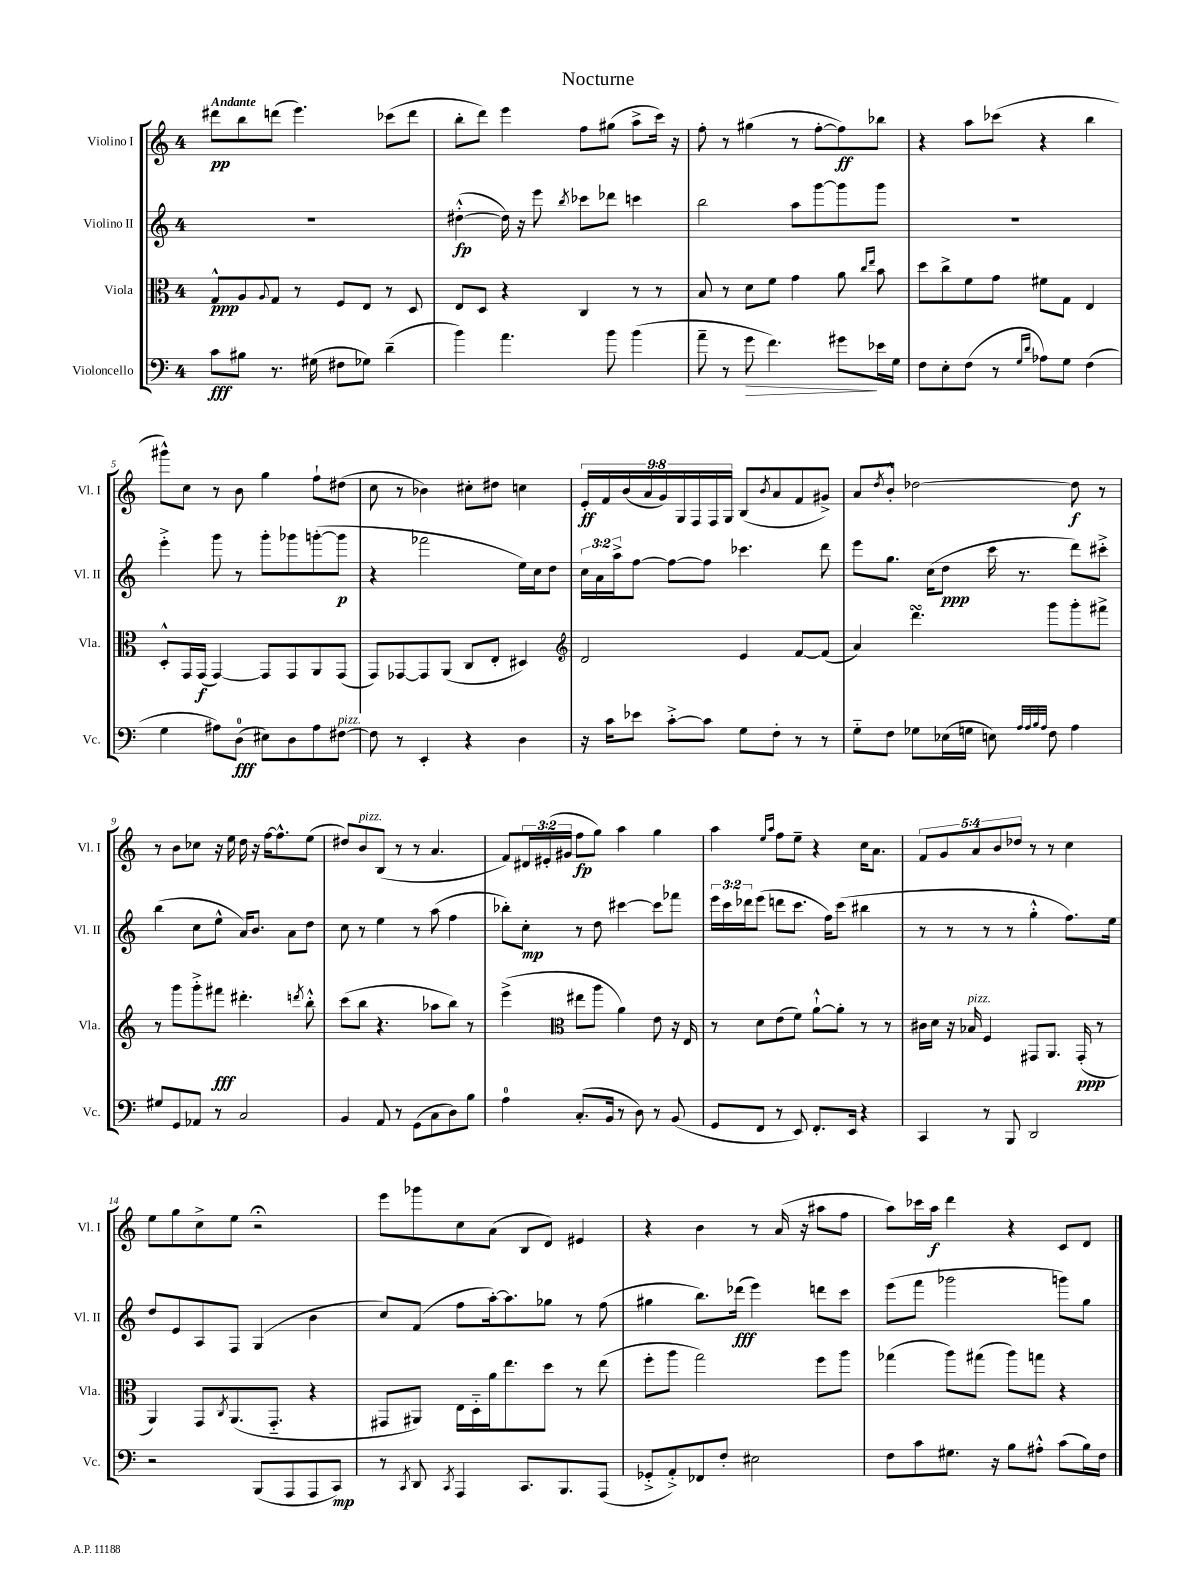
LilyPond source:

\header { title = "Nocturne" }
<<
\new StaffGroup <<
\new Staff = "s0" \with { instrumentName = "Violino I" shortInstrumentName = "Vl. I" } {
    \clef treble \key c \major \once \override Staff.TimeSignature.style = #'single-digit \time 4/4 \override Staff.TupletNumber.text = #tuplet-number::calc-fraction-text \tempo "Andante"
    dis'''8\pp b''8 d'''8( e'''4.) ces'''8( d'''8 |
    b''8-. d'''8) e'''4 f''8 gis''8( a''8-> c'''16) r16 |
    f''8-. r8 gis''4( r8 f''8~-. f''8\ff) bes''8 |
    r4 a''8 ces'''8( r4 b''4 |
    gis'''8-^) c''8 r8 b'8 g''4 f''8-! dis''8( |
    c''8 r8 bes'4) cis''8-. dis''8 c''4 |
    \tuplet 9/8 { e'16-.\ff f'16 b'16( a'16 g'16) g16 f16 f16 g16 } b8( \acciaccatura { b'8 } a'8 f'8 gis'8->) |
    a'8 \acciaccatura { d''8 } b'8-.-^ des''2~ des''8\f r8 |
    r8 b'8 ces''8 r16 e''16 d''16 r16 f''16~ f''8.-^ e''8( |
    dis''8) b'8^\markup { \italic "pizz." } b8( r8 r8 a'4. |
    f'8) \tuplet 3/2 { dis'16 eis'16-.( gis'16 } f''8\fp g''8) a''4 g''4 |
    a''4 \grace { e''16 a''16 } f''8 e''8-- r4 c''16 a'8. |
    \tuplet 5/4 { f'8 g'8 a'8 b'8 des''8 } r8 r8 c''4 |
    e''8 g''8 c''8-> e''8 r2\fermata |
    e'''8 ges'''8 c''8 a'8( b8 d'8) eis'4 |
    r4 b'4 r8 a'16( r16 ais''8 f''8 |
    a''8) ces'''16 a''16\f d'''4 r4 c'8 d'8 \bar "|." |
}
\new Staff = "s1" \with { instrumentName = "Violino II" shortInstrumentName = "Vl. II" } {
    \clef treble \key c \major \once \override Staff.TimeSignature.style = #'single-digit \time 4/4 \override Staff.TupletNumber.text = #tuplet-number::calc-fraction-text
    R1 |
    dis''4~-.-^\fp( dis''16) r16 e'''8 \acciaccatura { b''8 } ces'''8 des'''8 c'''4 |
    b''2 a''8 g'''8~ g'''8 g'''8 |
    R1 |
    e'''4-.-> g'''8 r8 g'''8-. ges'''8 g'''8~-.( g'''8\p |
    r4 fes'''2 e''16) c''16 d''8 |
    \tuplet 3/2 { c''16 a'16 a''16-> } f''8~ f''8~ f''8 ces'''4. d'''8 |
    e'''8 g''8. c''16( d''8\ppp c'''16 r8. d'''8) cis'''8-.-> |
    b''4( c''8 e''8-^ a'16) b'8. a'8 d''8 |
    c''8 r8 e''4 r8 a''8( f''4 |
    bes''8-.) c''8-.\mp r8 d''8 cis'''4~ cis'''8 fes'''8 |
    \tuplet 3/2 { e'''16 c'''16 des'''16 } e'''8( d'''8 c'''8. f''16) c'''8( bis''4 |
    r8 r8 r8 r8 g''4-.-^ f''8.) e''16 |
    d''8 e'8 a8 f8 g4( b'4 |
    c''8) f'8( f''8 a''16~-.) a''8. ges''8 r8 f''8( |
    gis''4 b''8.) des'''16\fff( e'''4) d'''8 c'''8 |
    e'''8( f'''8 ges'''2 g'''8) g''8 \bar "|." |
}
\new Staff = "s2" \with { instrumentName = "Viola" shortInstrumentName = "Vla." } {
    \clef alto \key c \major \once \override Staff.TimeSignature.style = #'single-digit \time 4/4
    g8-^\ppp a8 \appoggiatura { a8 } g8 r8 f8 e8 r8 d8 |
    e8 d8 r4 c4 r8 r8 |
    b8 r8 d'8 f'8 g'4 a'8 \grace { c''16 e''16 } b'8 |
    d''8 c''8-> f'8 g'8 fis'8 g8 e4 |
    d8-.-^ g,16 g,16\f( g,4~) g,8 g,8 a,8 g,8( |
    g,8) ges,8~ ges,8 a,8( c8 e8-. dis4) |
    \clef treble d'2 e'4 f'8~ f'8( |
    a'4) d'''4.\turn g'''8 g'''8-. fis'''8-> |
    r8 g'''8 g'''8-.-> fis'''8\fff dis'''4.-. \acciaccatura { d'''8 } b''8-.-^ |
    c'''8( b''8 r4. aes''8 b''8) r8 |
    e'''4->( \clef alto eis''8 a''8 a'4) e'8 r16 e16 |
    r8 d'8 e'8( f'8) a'8~-!-^ a'8-. r8 r8 |
    cis'16 d'16 r16 bes16^\markup { \italic "pizz." } f4 gis,8 a,8. gis,16-.\ppp( r8 |
    a,4) g,8 \acciaccatura { c8 } a,8.( g,8.-_ r4 |
    gis,8 ais,8) e16 d16-_ a'16 e''8. d''8 r8 e''8( |
    f''8-. a''8 g''2) f''8 a''8 |
    ges''4( a''8) gis''8( a''8) g''8 r4 \bar "|." |
}
\new Staff = "s3" \with { instrumentName = "Violoncello" shortInstrumentName = "Vc." } {
    \clef bass \key c \major \once \override Staff.TimeSignature.style = #'single-digit \time 4/4
    c'8\fff bis8 r8. gis16( fis8 ges8) d'4--( |
    b'4) a'4. b'8 b'4( |
    a'8-- r8 g'8\> f'4.) gis'8\! ees'16 g16 |
    f8 e8-. f8( r8 \grace { g16 d'16 } aes8) g8 f4( |
    g4 ais8) d8-0\fff( eis8) d8 ais8 fis8~^\markup { \italic "pizz." } |
    fis8 r8 e,4-. r4 d4 |
    r16 c'16 ees'8 c'8~-.-> c'8 g8 f8-. r8 r8 |
    g8-_ f8 ges8 ees16( g16 e8) \grace { a32 a32 b32 a32 } f8 a4 |
    gis8 g,8 aes,8 r8 c2 |
    b,4 a,8 r8 g,8( c8 d8) b8 |
    a4-0 c8.-.( b,16 r8 d8) r8 b,8( |
    g,8 f,8 r8 e,8) f,8.-. e,16 r4 |
    c,4 r8 b,,8 d,2 |
    r2 b,,8( a,,8 a,,8 c,8\mp) |
    r8 \acciaccatura { c,8 } d,8 \acciaccatura { c,8 } a,,4 c,8. b,,8. a,,8( |
    ges,8-.-> a,8-.->) fes,8 f8-. eis2 |
    f8 c'8 gis8. r16 b8 ais8-.-^ c'8( b16) f16 \bar "|." |
}
>>
>>
